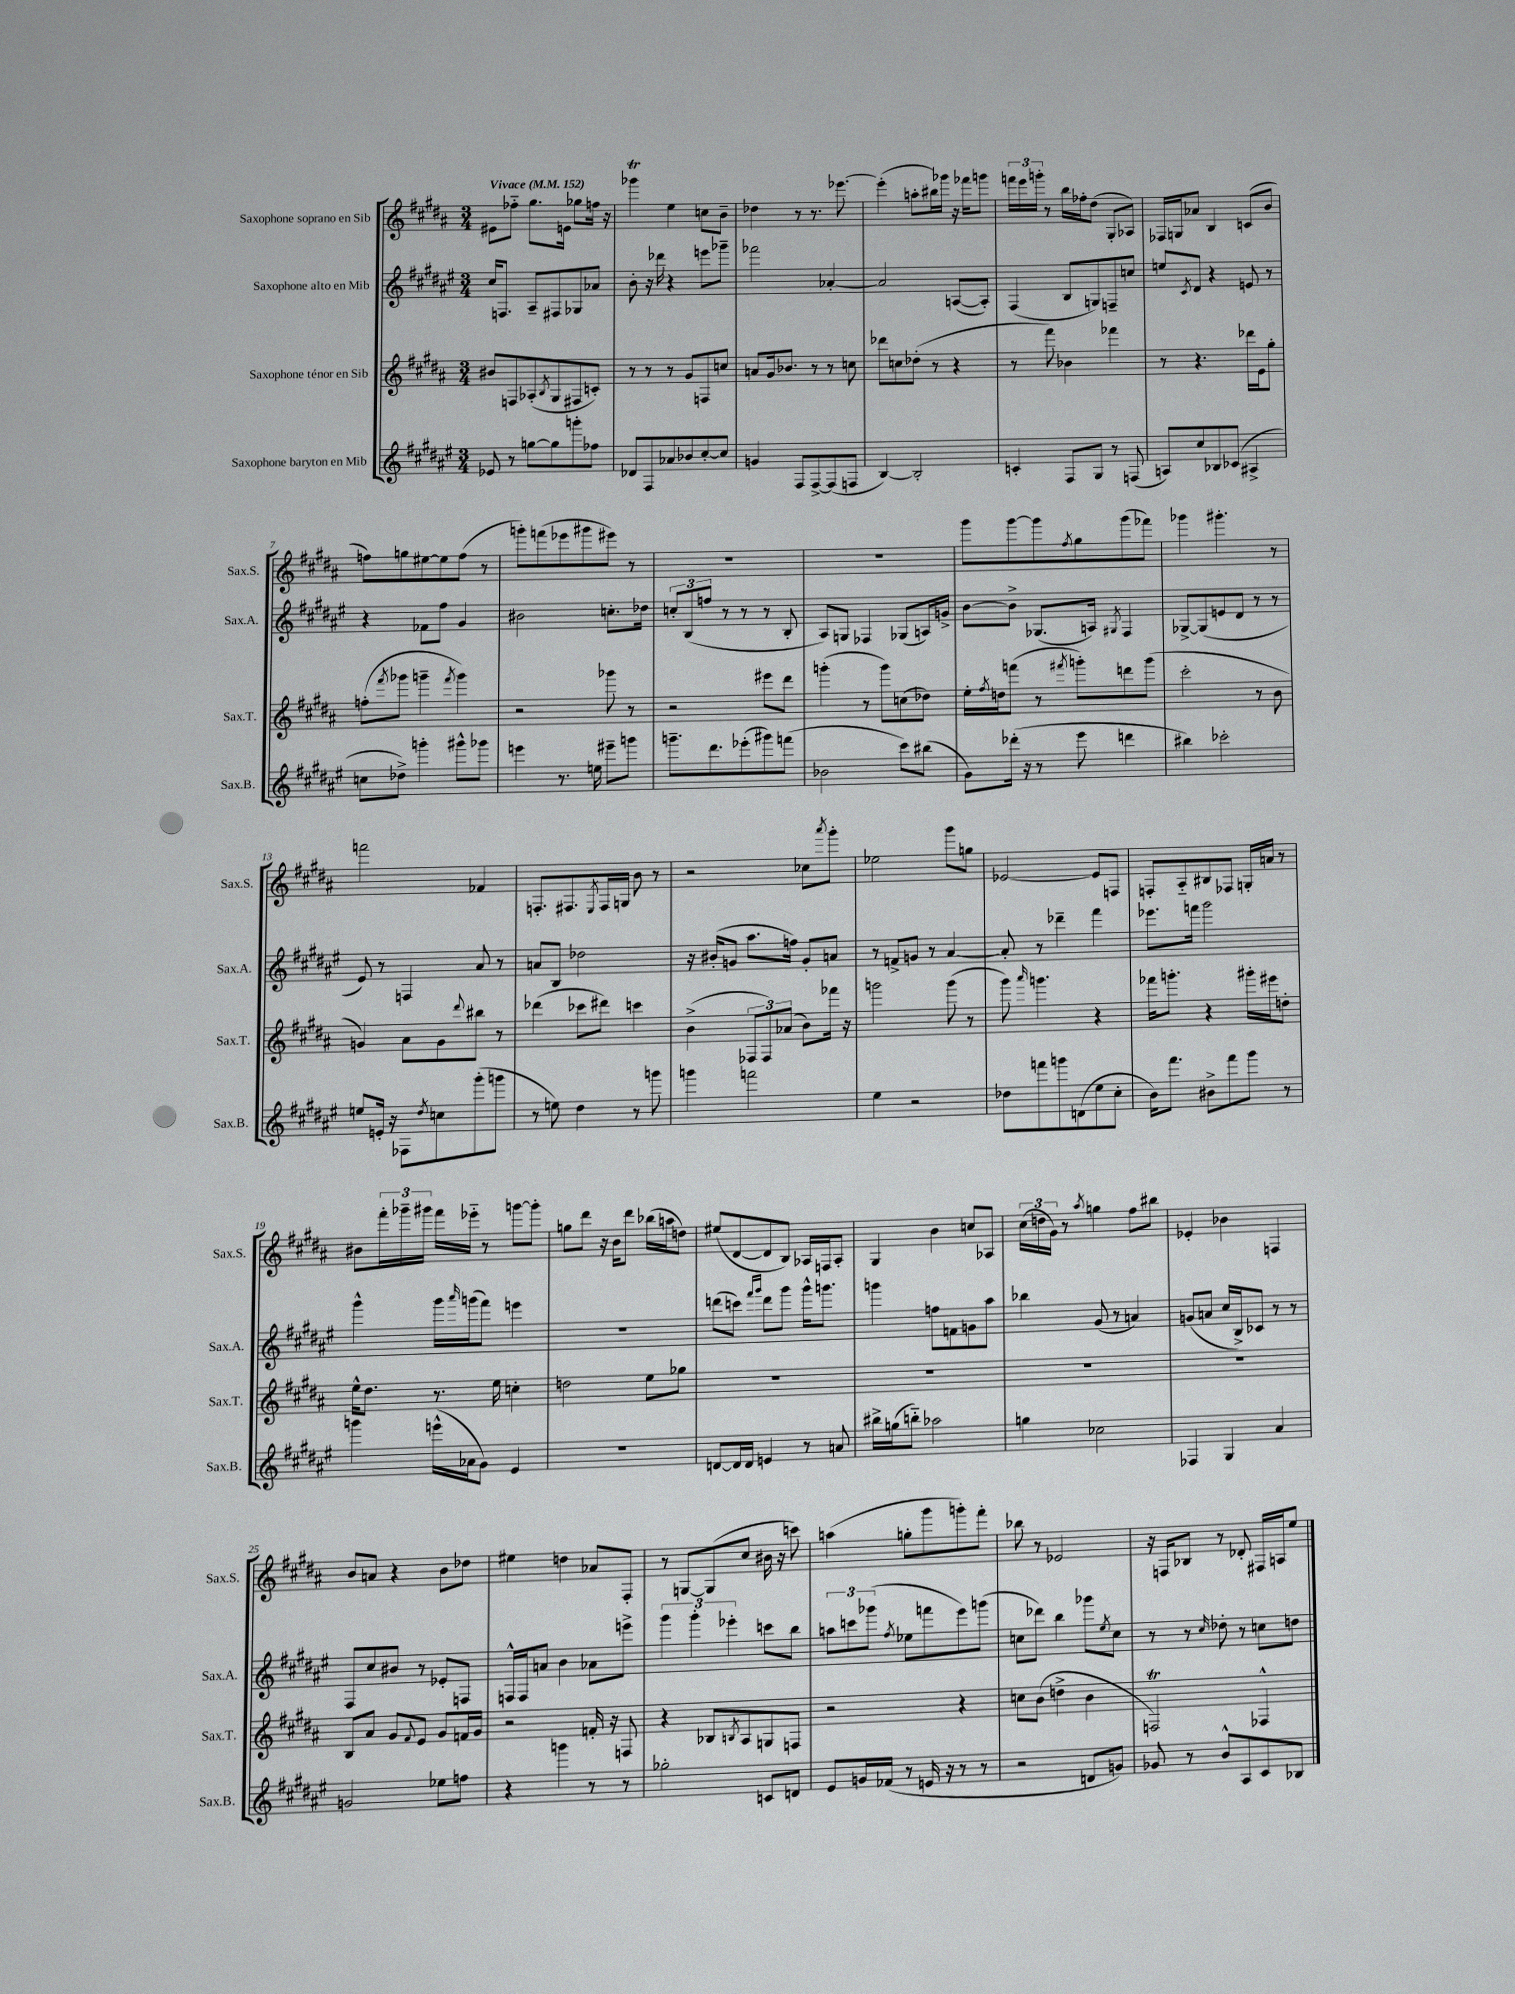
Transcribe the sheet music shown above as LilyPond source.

<<
\new StaffGroup <<
\new Staff = "s0" \with { instrumentName = "Saxophone soprano en Sib" shortInstrumentName = "Sax.S." } {
    \clef treble \key b \major \numericTimeSignature \time 3/4 \tempo "Vivace" 4 = 152
    eis'8 fes''8-_ gis''8. e'16 ges''8 f''16 r16 |
    ges'''4\trill e''4 c''8 b'8-- |
    des''4 r8 r8. ees'''8.~ |
    ees'''4-.( a''8-. bis''16) ges'''16 r16 fes'''16 g'''8 |
    \tuplet 3/2 { f'''16 e'''16 g'''16-. } r8 b''16 fes''16-. dis''8( gis8-. aes8) |
    fes16 g16 aes'8 b4 c'8( b'8 |
    f''8) g''8 eis''8~ eis''8 f''8( r8 |
    g'''8-.) f'''8( ees'''8 gis'''8 eis'''8) r8 |
    R2. |
    R2. |
    gis'''8 gis'''8~ gis'''8 \acciaccatura { fis''8 } gis''8 gis'''8( fes'''8) |
    ges'''4 gis'''4.-. r8 |
    f'''2 fes'4 |
    f8.-. fis8. \acciaccatura { e8 } fis16 g16 b'8 r8 |
    r2 ces''8 \acciaccatura { ais'''8 } gis'''8-. |
    ees''2 gis'''8 g''8 |
    ees'2~ ees'8 f8 |
    f8-. ais8-_ bis8 fes8 g16-. a'16 r8 |
    bis'8 \tuplet 3/2 { fis'''16-. ges'''16-- gis'''16 } fis'''16 ees'''16-_ r8 g'''8~ g'''8-. |
    g''8 dis'''8 r16 b'16 dis'''8 bes''16( a''16 d''8) |
    eis''8( dis'8~ dis'8 b8) aes16 f16 aes8-. |
    gis4 b'4 c''8 aes8 |
    \tuplet 3/2 { cis''16( d''16 gis'16) } r8 \acciaccatura { ais''8 } g''4 fis''8 bis''8 |
    ees'4-. bes'4 f4 |
    b'8 a'8 r4 b'8 des''8 |
    eis''4 d''4 aes'8 fis8-. |
    r8 g8~ g8( cis''8 bis'16 r16 c'''8) |
    a''4( g''8-. gis'''8 g'''8-.) fis'''8-. |
    bes''8 r8 ees'2 |
    r16 f16 bes8 r8 des'8-. fis16 a16 e''8 \bar "|." |
}
\new Staff = "s1" \with { instrumentName = "Saxophone alto en Mib" shortInstrumentName = "Sax.A." } {
    \clef treble \key fis \major \numericTimeSignature \time 3/4
    cis''16 f8. ais8-- fis8 ges8 aes'8 |
    b'8-. r16 des'''16 r4 e'''8 ges'''8-- |
    fes'''2 aes'4~-. |
    aes'2 a8~( a8-.) |
    fis4( b8 g8) f8-- c''8 |
    e''8 \acciaccatura { cis'8 } dis'8 r4 e'8 r8 |
    r4 fes'8 fis''8 gis'4 |
    bis'2 c''8.-. des''16 |
    \tuplet 3/2 { c''8-. b8( f''8 } r8 r8 r8 b8-. |
    ais8) g8 fes4 ges8( a16) g'16-> |
    b'8~ b'8-> ges8.( a16) \acciaccatura { gis8 } fis4 |
    ges8~-> ges8( e'8 dis'8 r8 r8 |
    eis'8) r8 f4 ais'8 r8 |
    a'8 b8 des''2 |
    r16 bis'16-.( g'8 ais''8. f''16) g'8-. a'8 |
    r8 f'8-> g'8 r8 ais'4~ |
    ais'8-. r8 des'''4-- fis'''4 |
    ees'''8. f'''16 gis'''2 |
    gis'''4-^ gis'''16 \grace { ais'''16 } g'''16( fis'''8) e'''4 |
    r2. |
    d'''8( c'''8) \grace { fis'''16 gis'''16 } d'''8 gis'''8 gis'''16-^ g'''8. |
    g'''4 f''8 f'8 g'8 ais''8 |
    bes''4 gis'8( r8 a'4) |
    g'8( a'8 cis''16 b16->) ces'8 r8 r8 |
    fis8 cis''8 bis'8 r8 ees'8-. f8 |
    f16-^ f16 a'8 b'4 aes'8 e'''8-> |
    \tuplet 3/2 { gis'''4 gis'''4-. ees'''4-. } c'''8 b''8 |
    \tuplet 3/2 { a''8 c'''8 ges'''8( } \acciaccatura { fis''8 } ees''8 f'''8 eis'''8) g'''8( |
    c''8 des'''8) b''4 ges'''8 \acciaccatura { eis''8 } c''8 |
    r8 r8 \grace { cis''16 } des''8-. r8 c''8 d''8 \bar "|." |
}
\new Staff = "s2" \with { instrumentName = "Saxophone ténor en Sib" shortInstrumentName = "Sax.T." } {
    \clef treble \key b \major \numericTimeSignature \time 3/4
    bis'8 f8 aes8-.( \acciaccatura { b8 } gis8 fis8 c'8-.) |
    r8 r8 r8 gis'8 f8 c''8 |
    a'8 gis'16 bes'8. r8 r8 c''8 |
    des'''8 c''8 des''8-.( r8 r4 |
    r8 fis'''8) bes'4 fes'''4 |
    r8 r4. des'''16 e'16 gis''8-. |
    f''8-.( \acciaccatura { fis'''8 } ges'''8 g'''4-- \acciaccatura { fis'''8 } g'''4) |
    r2 ges'''8 r8 |
    r2 eis'''8 dis'''8 |
    g'''4-.( r8 g'''8) c''8( des''8) |
    e''16-. \acciaccatura { fis''8 } d''16 f'''8( r8 \acciaccatura { fis'''8 } g'''8-.) d'''8 g'''8( |
    cis'''2-. r8 b'8 |
    g'4) ais'8 g'8 \appoggiatura { dis'''8 } bis''8 r8 |
    des'''4( ces'''8 dis'''8) c'''4 |
    b'4->( \tuplet 3/2 { fes8 fes8) aes'8( } b'8) fes'''16 r16 |
    g'''2 g'''8( r8 |
    gis'''8) \grace { ais'''16 } g'''4. r4 |
    fes'''16 g'''8.-. r4 gis'''16-. eis'''16 d''8-. |
    e''16-^ dis''8. r8. e''16 c''4-. |
    d''2 e''8 ges''8 |
    R2. |
    R2. |
    R2. |
    R2. |
    b8 ais'8 gis'8 \appoggiatura { fis'8 } e'8 gis'8 f'16 gis'16 |
    r2 f'16-. r16 f8 |
    r4 bes8 \acciaccatura { b8 } ais8 g8 f8 |
    r2 r4 |
    c''8 b'8( d''4-> b'4 |
    f2\trill) fes4-^ \bar "|." |
}
\new Staff = "s3" \with { instrumentName = "Saxophone baryton en Mib" shortInstrumentName = "Sax.B." } {
    \clef treble \key fis \major \numericTimeSignature \time 3/4
    ees'8 r8 g''8~ g''8 g'''8-. fes''8 |
    des'8 fis8 aes'8 bes'8 cis''8~-. cis''8 |
    g'4 fis8 fis8~-> fis8( f8 |
    b4~) b2-. |
    c'4-. fis8 gis8 r8 f8( |
    a8) cis''8 bes8 ces'8( ais4-> |
    c''8 des''8->) g'''4-. gis'''8-^ ges'''8 |
    e'''4 r8. e''16 eis'''8-- g'''8 |
    g'''8.-- dis'''8. ees'''8-.( gis'''8) f'''8( |
    bes'2 cis'''8) bis''8( |
    gis'8) des'''16-.( r16 r8 eis'''8 d'''4 |
    bis''4) ces'''2-. |
    e''8 e'16-. r16 fes8 \acciaccatura { dis''8 } c''8 gis'''8-.( g'''8 |
    r8 e''8) dis''4 r8 g'''8 |
    g'''4 f'''2 |
    eis''4 r2 |
    des''8 f'''8 g'''8 d'8( eis''8 cis''8-. |
    b'16) fis'''8. bis'8-> fis'''8 gis'''8 r8 |
    g'''4 e'''16-^( aes'16 gis'8) eis'4 |
    R2. |
    d'8~ d'16 d'16 e'4 r8 a'8 |
    bis''16-> g''16( b''8-_) aes''2 |
    g''4 ces''2 |
    fes4 gis4 ais'4 |
    g'2 ees''8 f''8 |
    r4 g'''4 r8 r8 |
    ges''2-. c'8 d'8 |
    eis'8 g'16 fes'16( r8 e'16 r16 r8 r8 |
    r2 d'8 g'8) |
    ges'8 r8 b'8-^ ais8 cis'8 bes8 \bar "|." |
}
>>
>>
